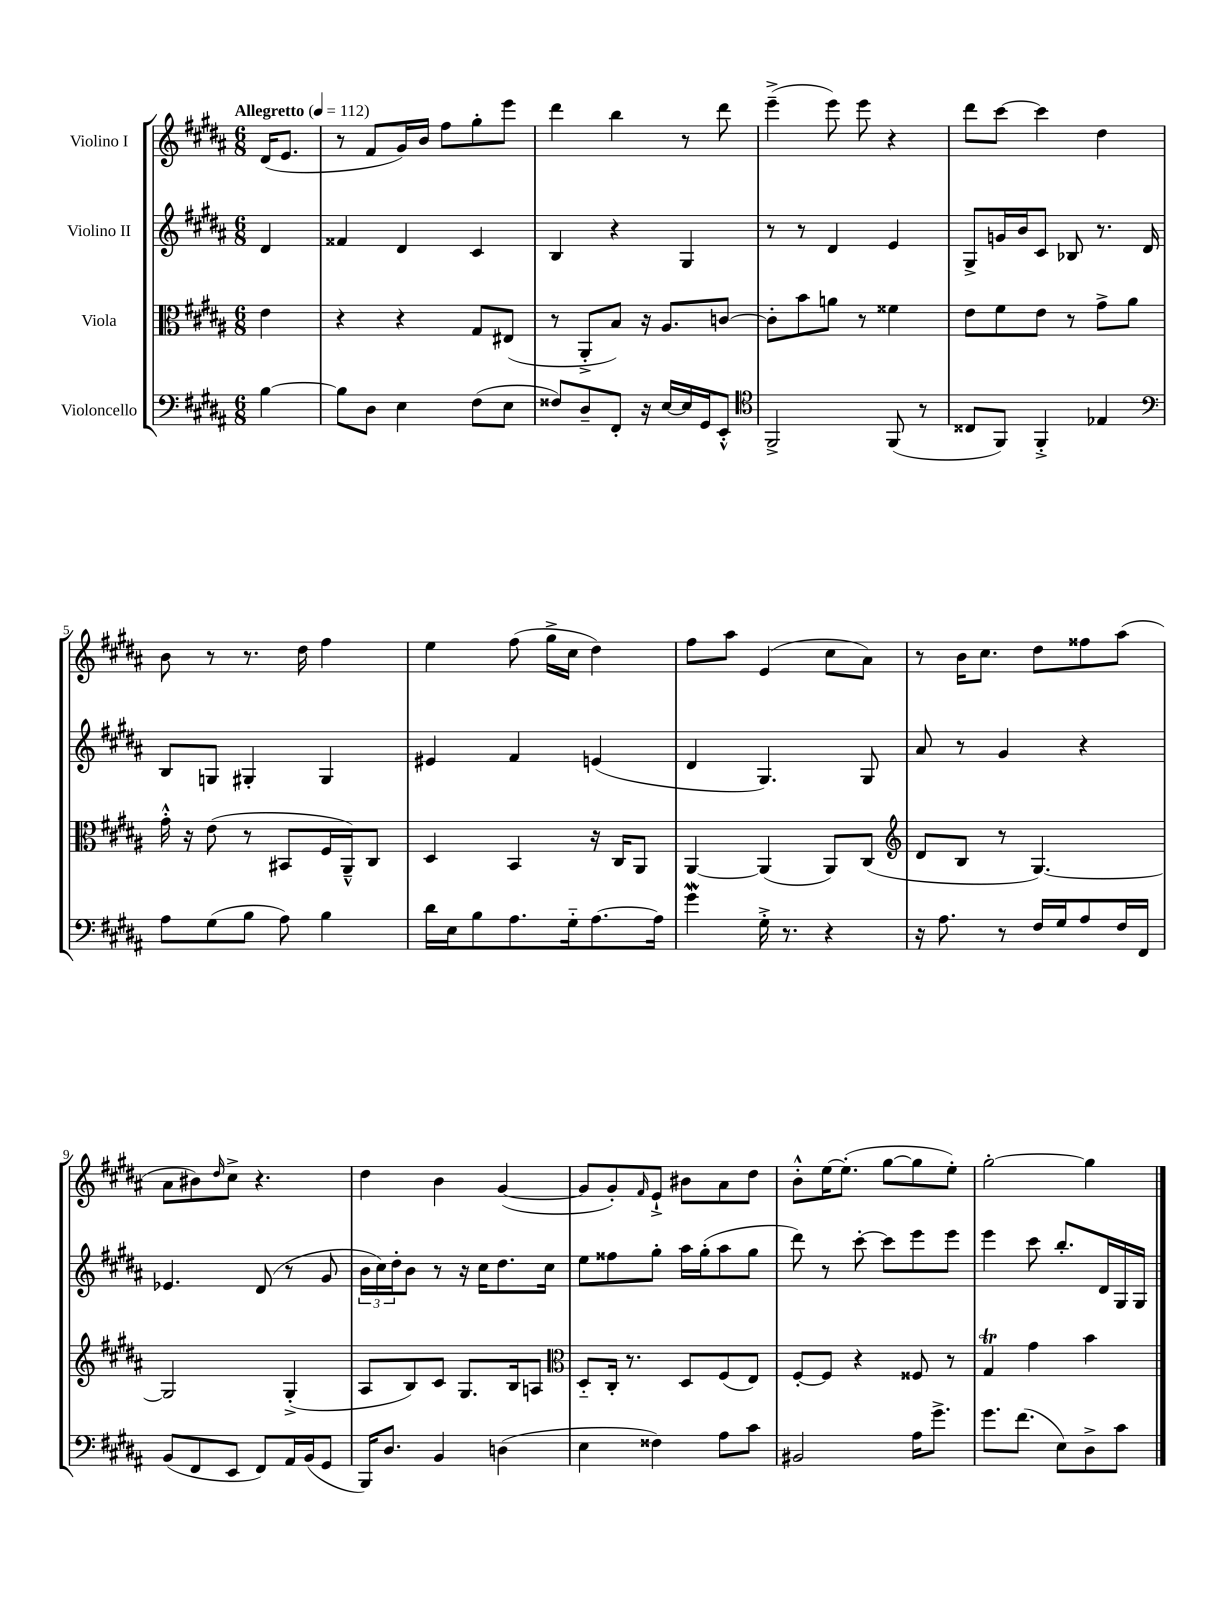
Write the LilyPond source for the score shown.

<<
\new StaffGroup <<
\new Staff = "s0" \with { instrumentName = "Violino I" } {
    \clef treble \key b \major \numericTimeSignature \time 6/8 \partial 4 \tempo "Allegretto" 4 = 112
    dis'16( e'8. |
    r8 fis'8 gis'16) b'16 fis''8 gis''8-. e'''8 |
    dis'''4 b''4 r8 dis'''8 |
    e'''4--->( e'''8) e'''8 r4 |
    dis'''8 cis'''8~ cis'''4 dis''4 |
    b'8 r8 r8. dis''16 fis''4 |
    e''4 fis''8( gis''16-> cis''16 dis''4) |
    fis''8 ais''8 e'4( cis''8 ais'8) |
    r8 b'16 cis''8. dis''8 fisis''8 ais''8( |
    ais'8 bis'8) \grace { dis''16 } cis''8-> r4. |
    dis''4 b'4 gis'4~( |
    gis'8 gis'8-.) \grace { fis'16 } e'8-!-> bis'8 ais'8 dis''8 |
    b'8-.-^ e''16~ e''8.-.( gis''8~ gis''8 e''8-.) |
    gis''2~-. gis''4 \bar "|." |
}
\new Staff = "s1" \with { instrumentName = "Violino II" } {
    \clef treble \key b \major \numericTimeSignature \time 6/8 \partial 4
    dis'4 |
    fisis'4 dis'4 cis'4 |
    b4 r4 gis4 |
    r8 r8 dis'4 e'4 |
    gis8-> g'16 b'16 cis'8 bes8 r8. dis'16 |
    b8 g8 gis4-. gis4 |
    eis'4 fis'4 e'4( |
    dis'4 gis4.) gis8 |
    ais'8 r8 gis'4 r4 |
    ees'4. dis'8( r8 gis'8 |
    \tuplet 3/2 { b'16 cis''16) dis''16-. } b'8 r8 r16 cis''16 dis''8. cis''16 |
    e''8 fisis''8 gis''8-. ais''16 gis''16-.( ais''8 gis''8 |
    dis'''8) r8 cis'''8~-. cis'''8 e'''8 e'''8 |
    e'''4 cis'''8 b''8.-. dis'16 gis16 gis16 \bar "|." |
}
\new Staff = "s2" \with { instrumentName = "Viola" } {
    \clef alto \key b \major \numericTimeSignature \time 6/8 \partial 4
    e'4 |
    r4 r4 gis8 eis8( |
    r8 ais,8-.-> b8) r16 ais8. c'8~ |
    c'8-. b'8 a'8 r8 fisis'4 |
    e'8 fis'8 e'8 r8 gis'8-> ais'8 |
    gis'16-.-^ r16 e'8( r8 bis,8 fis16 ais,16---^) cis8 |
    dis4 b,4 r16 cis16 ais,8 |
    ais,4~ ais,4( ais,8) cis8( |
    \clef treble dis'8 b8 r8 gis4.~) |
    gis2 gis4-.->( |
    ais8 b8) cis'8 gis8. b16 a8 |
    \clef alto dis8-_ cis16-. r8. dis8 fis8( e8) |
    fis8~-. fis8 r4 fisis8 r8 |
    gis4\trill gis'4 b'4 \bar "|." |
}
\new Staff = "s3" \with { instrumentName = "Violoncello" } {
    \clef bass \key b \major \numericTimeSignature \time 6/8 \partial 4
    b4~ |
    b8 dis8 e4 fis8( e8 |
    fisis8) dis8-- fis,8-. r16 e16~ e16 gis,16 e,8-.-^ |
    \clef tenor fis,2-> fis,8( r8 |
    cisis8 fis,8) fis,4-.-> ees4 |
    \clef bass ais8 gis8( b8 ais8) b4 |
    dis'16 e16 b8 ais8. gis16-_ ais8.~ ais16 |
    gis'4\mordent gis16-.-> r8. r4 |
    r16 ais8. r8 fis16 gis16 ais8 fis16 fis,16 |
    b,8( fis,8 e,8 fis,8) ais,16 b,16( gis,8 |
    b,,16) dis8. b,4 d4( |
    e4 fisis4) ais8 cis'8 |
    bis,2 ais16 gis'8.-> |
    gis'8. fis'8.( e8) dis8-> cis'8 \bar "|." |
}
>>
>>
